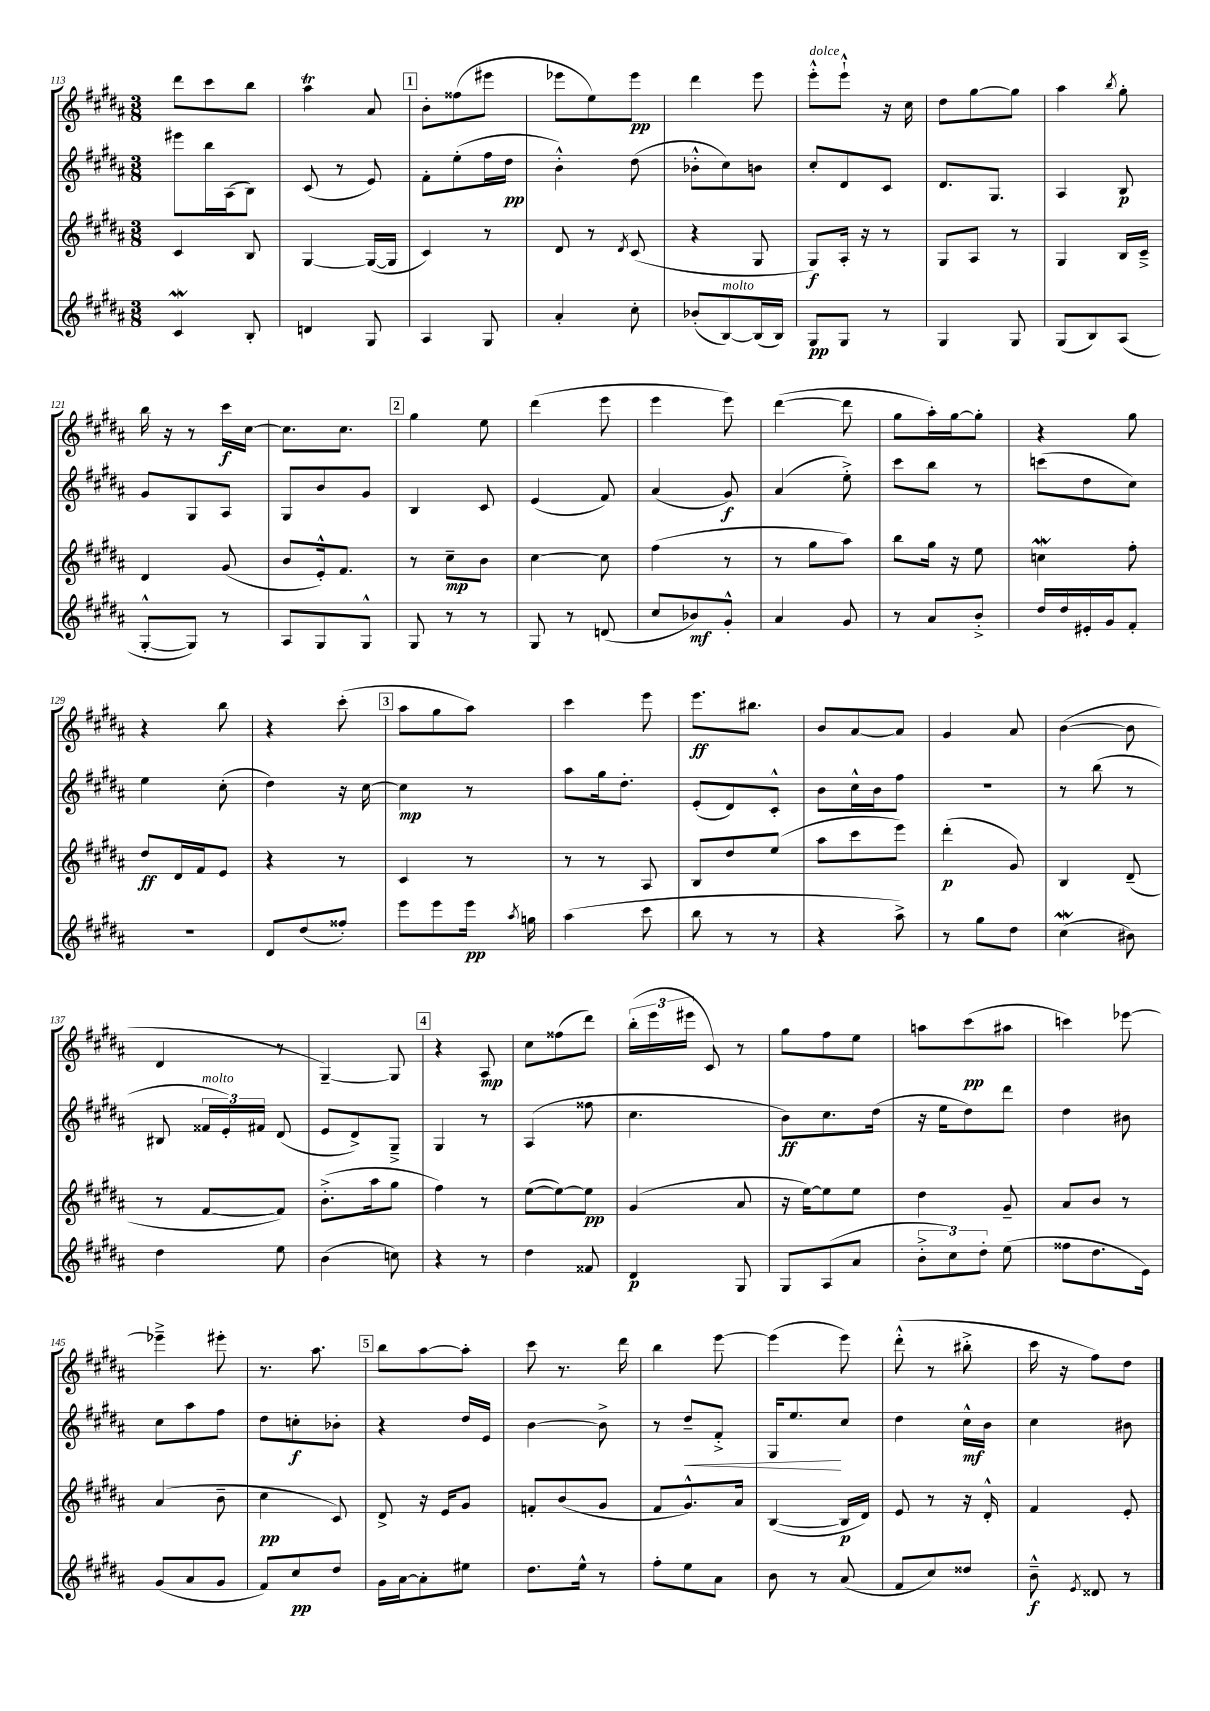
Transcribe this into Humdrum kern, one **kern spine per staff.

**kern	**kern	**kern	**kern
*staff4	*staff3	*staff2	*staff1
*clefG2	*clefG2	*clefG2	*clefG2
*k[f#c#g#d#a#]	*k[f#c#g#d#a#]	*k[f#c#g#d#a#]	*k[f#c#g#d#a#]
*M3/8	*M3/8	*M3/8	*M3/8
4c#/	4c#/	8eee#\L	8ddd#\L
.	.	16bb\L	8ccc#\
.	.	(16A#\J	.
8B'/	8B/	8B\J)	8bb\J
=	=	=	=
4d/	[4G#/	(8c#/	4aa#\
.	.	8r	.
8G#/	(16G#/_LL	8e/)	8a#/
.	16G#/]JJ	.	.
=	=	=	=
4A#/	4c#/)	8f#'\L	8b'\L
.	.	(8ee'\	(8ff##\
8G#/	8r	16ff#\L	8eee#\J
.	.	16dd#\JJ	.
=	=	=	=
4a#'/	8d#/	4b'^^\)	8eee-\L
.	8r	.	8ee\)
.	8qd#/	.	.
8cc#'\	(8c#/	(8dd#\	8eee-\J
=	=	=	=
(8b-'/L	4r	8b-'^^\L	4ddd#\
[8B/)	.	8cc#\)	.
(16B/]L	8G#/	8b\J	8eee\
16B/JJ)	.	.	.
=	=	=	=
8G#/L	8G#/L)	8cc#'/L	8eee'^^\L
8G#/J	16A#'/Jk	8d#/	8eee`^^\J
.	16r	.	.
8r	8r	8c#/J	16r
.	.	.	16cc#\
=	=	=	=
4G#/	8G#/L	8.d#/L	8dd#\L
.	8A#/J	.	[8gg#\
.	.	8.G#/J	.
8G#/	8r	.	8gg#\]J
=	=	=	=
(8G#/L	4G#/	4A#/	4aa#\
8B/)	.	.	.
.	.	.	8qbb/
(8A#/J	16B/LL	8B/	8gg#'\
.	16c#~^/JJ	.	.
=	=	=	=
[8G#'^^/L	4d#/	8g#/L	16bb\
.	.	.	16r
8G#/]J)	.	8G#/	8r
8r	(8g#/	8A#/J	16ccc#\LL
.	.	.	[16cc#\JJ
=	=	=	=
8A#/L	8b/L	8G#/L	8.cc#\]L
8G#/	16e'^^/k)	8b/	.
.	8.f#/J	.	8.cc#\J
8G#^^/J	.	8g#/J	.
=	=	=	=
8G#/	8r	4B/	4gg#\
8r	8cc#~\L	.	.
8r	8b\J	8c#/	8ee\
=	=	=	=
8G#/	[4cc#\	(4e/	(4ddd#\
8r	.	.	.
(8d/	8cc#\]	8f#/)	8eee\
=	=	=	=
8cc#/L	(4ff#\	(4a#/	4eee\
8b-/)	.	.	.
8g#'^^/J	8r	8g#/)	8eee\)
=	=	=	=
4a#/	8r	(4a#/	([4ddd#\
.	8gg#\L	.	.
8g#/	8aa#\J)	8ee'^\)	8ddd#\]
=	=	=	=
8r	8bb\L	8ccc#\L	8gg#\L
8a#/L	16gg#\Jk	8bb\J	16aa#'\L)
.	16r	.	[16gg#\J
8b'^/J	8ee\	8r	8gg#'\]J
=	=	=	=
16dd#/LL	4cc\	(8ccc\L	4r
16dd#/	.	.	.
16e#'/	.	8dd#\	.
16g#/J	.	.	.
8f#'/J	8ff#'\	8cc#\J)	8gg#\
=	=	=	=
4.r	8dd#/L	4ee\	4r
.	16d#/L	.	.
.	16f#/J	.	.
.	8e/J	(8cc#'\	8bb\
=	=	=	=
8d#/L	4r	4dd#\)	4r
(8dd#/	.	.	.
8ff##'/J)	8r	16r	(8ccc#'\
.	.	[16cc#\	.
=	=	=	=
8eee\L	4c#/	4cc#\]	8aa#\L
8eee\	.	.	8gg#\
16eee\Jk	8r	8r	8aa#\J)
8qaa#/	.	.	.
16gg\	.	.	.
=	=	=	=
(4aa#\	8r	8aa#\L	4ccc#\
.	8r	16gg#\k	.
.	.	8.dd#'\J	.
8ccc#\	8A#/	.	8eee\
=	=	=	=
8bb\	8B/L	(8e'/L	8.eee\L
8r	8dd#/	8d#/)	.
.	.	.	8.bb#\J
8r	(8ee/J	8c#'^^/J	.
=	=	=	=
4r	8aa#\L	8b\L	8b/L
.	8ccc#\	16cc#^^\L	[8a#/
.	.	16b\J	.
8aa#^\)	8eee\J)	8ff#\J	8a#/]J
=	=	=	=
8r	(4ddd#'\	4.r	4g#/
8gg#\L	.	.	.
8dd#\J	8g#/)	.	8a#/
=	=	=	=
(4cc#\	4B/	8r	([4b\
.	.	(8bb\	.
8b#\)	(8d#~/	8r	8b\]
=	=	=	=
4dd#\	8r	8B#/	4d#/
.	[8f#/L	24f##/LL	.
.	.	24e'/)	.
.	.	24f#/JJ	.
8ee\	8f#/]J)	(8d#/	8r
=	=	=	=
(4b\	(8.b'^\L	8e/L	[4G#~/)
.	.	8d#^/)	.
.	16aa#\k	.	.
8cc\)	8gg#\J	8G#~^/J	8G#/]
=	=	=	=
4r	4ff#\)	4G#/	4r
8r	8r	8r	8A#/
=	=	=	=
4dd#\	([8ee\L	(4A#/	8cc#\L
.	8ee\_)	.	(8ff##\
8f##/	8ee\]J	8ff##\	8ddd#\J)
=	=	=	=
4d#/	(4g#/	4.cc#\	(24bb'\LL
.	.	.	24eee\
.	.	.	24eee#\JJ
.	.	.	8c#/)
8G#/	8a#/	.	8r
=	=	=	=
8G#/L	16r	8b\L)	8gg#\L
.	[16ee\LK)	.	.
(8A#/	8ee\]	8.cc#\	8ff#\
8a#/J	8ee\J	.	8ee\J
.	.	(16dd#\Jk	.
=	=	=	=
12b'^\L	4dd#\	16r	8aa\L
.	.	16ee\LK	.
12cc#\)	.	.	.
.	.	8dd#\)	(8ccc#\
12dd#'\J	.	.	.
(8ee\	8g#~/	8ddd#\J	8aa#\J
=	=	=	=
8ff##\L	8a#/L	4dd#\	4ccc\)
8.dd#\	8b/J	.	.
.	8r	8b#\	[8eee-\
16e\Jk)	.	.	.
=	=	=	=
(8g#/L	(4a#/	8cc#\L	4eee-~^\]
8a#/	.	8aa#\	.
8g#/J	8b~\	8ff#\J	8eee#'\
=	=	=	=
8f#/L)	4cc#\	8dd#\L	8.r
8cc#/	.	8cc'\	.
.	.	.	8.aa#\
8dd#/J	8c#/)	8b-'\J	.
=	=	=	=
16g#\LL	8d#^/	4r	8bb\L
[16a#\J	.	.	.
8a#'\]	16r	.	[8aa#\
.	16e/LK	.	.
8ee#\J	8g#/J	16dd#/LL	8aa#'\]J
.	.	16e/JJ	.
=	=	=	=
8.dd#\L	8f'/L	[4b\	8ccc#\
.	(8b/	.	8.r
16ee^^\Jk	.	.	.
8r	8g#/J	8b^\]	.
.	.	.	16ddd#\
=	=	=	=
8ff#'\L	8f#/L	8r	4bb\
8ee\	8.g#^^/)	8dd#~/L	.
8a#\J	.	8f#'^/J	[8eee\
.	16a#/Jk	.	.
=	=	=	=
8b\	([4B/	16G#/LK	(4eee\]
.	.	8.ee/	.
8r	.	.	.
(8a#/	16B/]LL	8cc#/J	8eee\)
.	16d#/JJ)	.	.
=	=	=	=
8f#/L	8e/	4dd#\	(8ddd#'^^\
8cc#/)	8r	.	8r
8dd##/J	16r	16cc#^^\LL	8bb#'^\
.	16d#'^^/	16b\JJ	.
=	=	=	=
8b~^^\	4f#/	4cc#\	16ccc#\
.	.	.	16r
8qe/	.	.	.
8d##/	.	.	8ff#\L)
8r	8e'/	8b#\	8dd#\J
==	==	==	==
*-	*-	*-	*-
